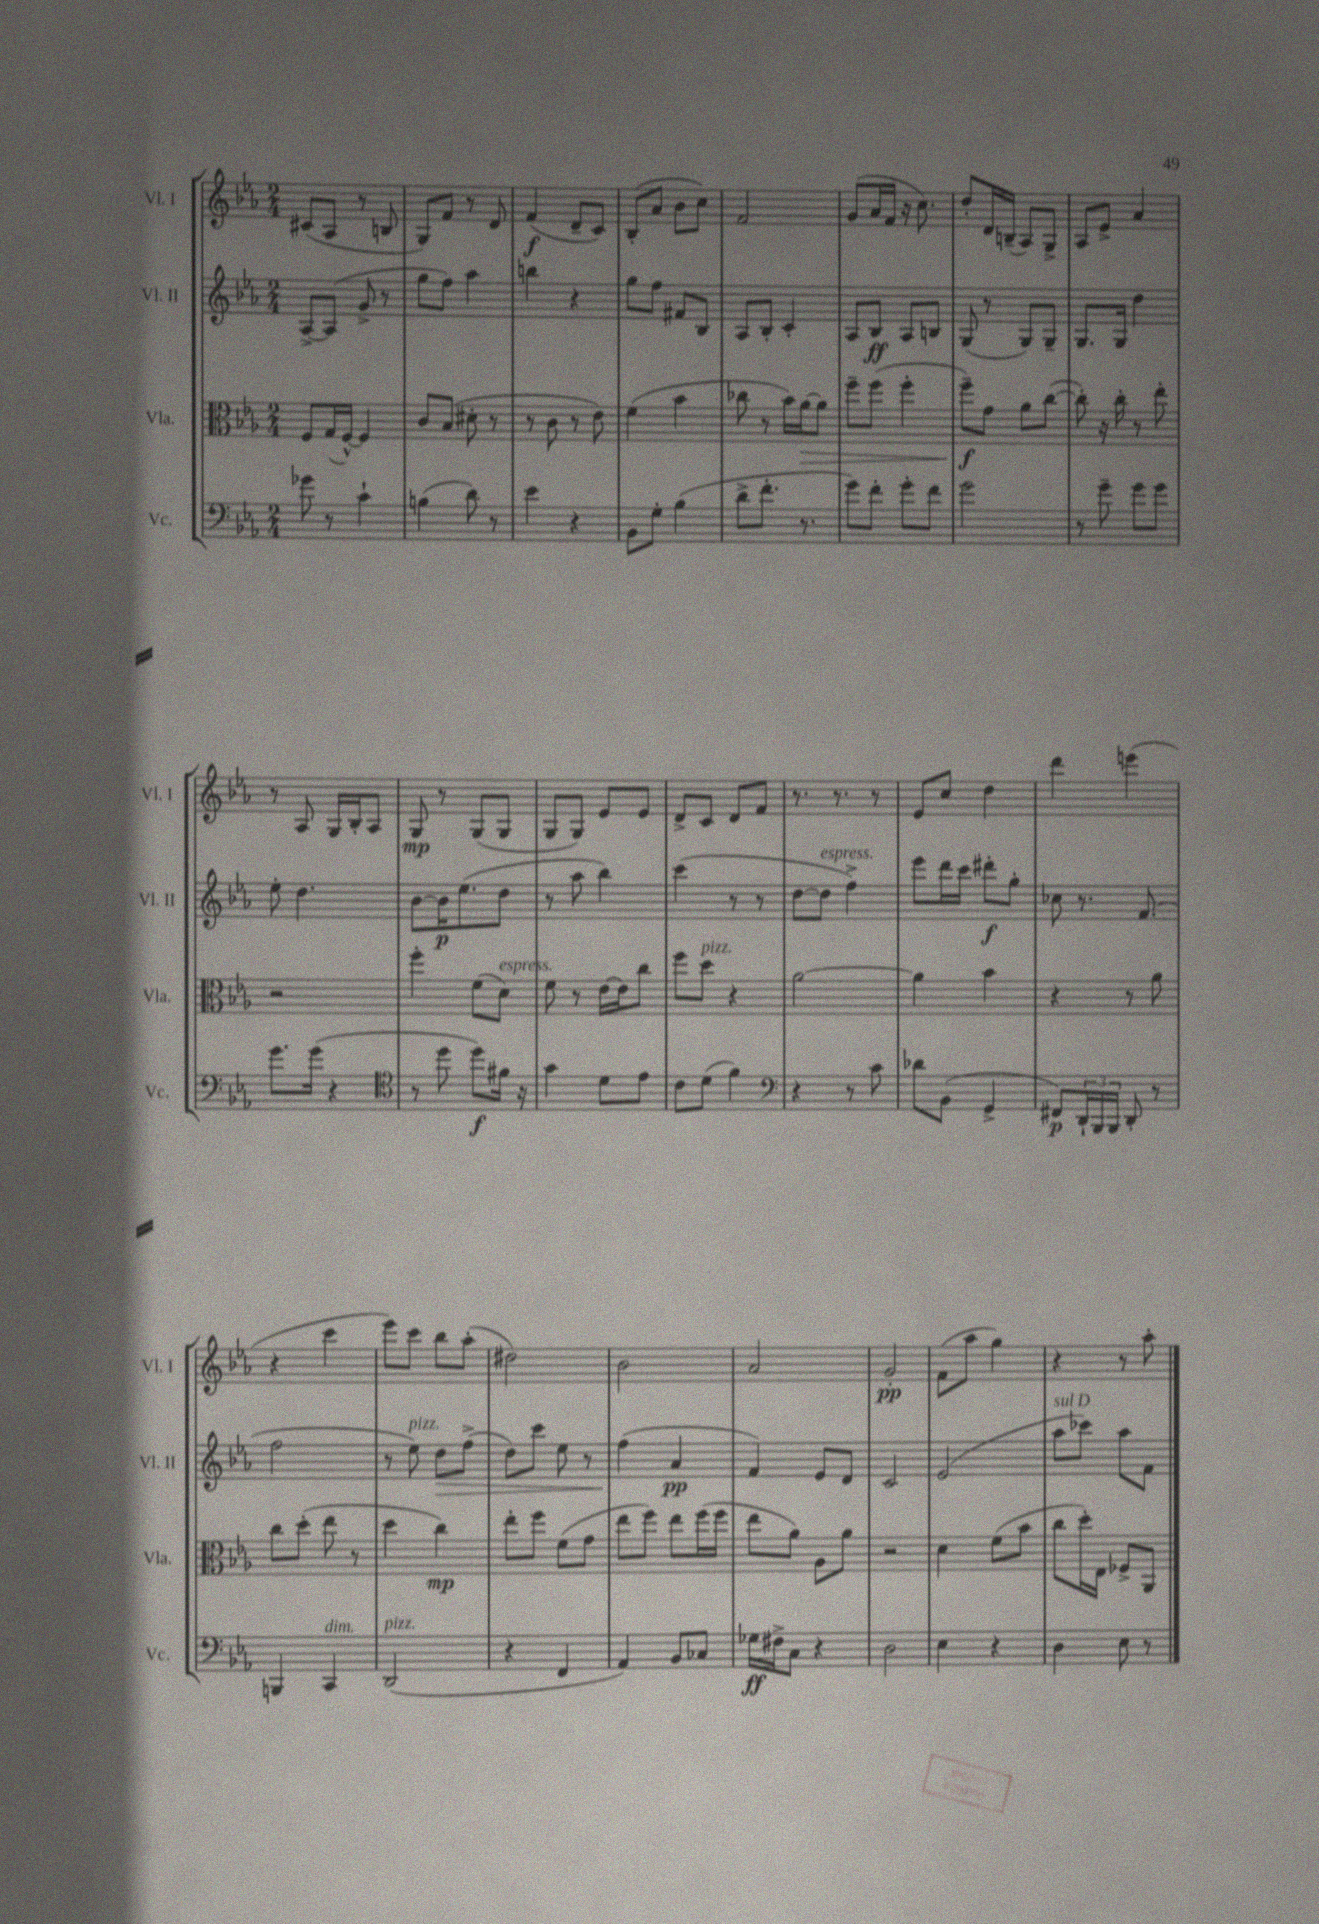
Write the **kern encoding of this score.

**kern	**dynam	**kern	**dynam	**kern	**dynam	**kern	**dynam
*part4	*part4	*part3	*part3	*part2	*part2	*part1	*part1
*staff4	*staff4	*staff3	*staff3	*staff2	*staff2	*staff1	*staff1
*I"Vc.	*	*I"Vla.	*	*I"Vl. II	*	*I"Vl. I	*
*I'Vc.	*	*I'Vla.	*	*I'Vl. II	*	*I'Vl. I	*
*clefF4	*	*clefC3	*	*clefG2	*	*clefG2	*
*k[b-e-a-]	*	*k[b-e-a-]	*	*k[b-e-a-]	*	*k[b-e-a-]	*
*M2/4	*	*M2/4	*	*M2/4	*	*M2/4	*
=15	=15	=15	=15	=15	=15	=15	=15
8g-X\	.	8F/L	.	[8A-^/L	.	(8c#X/L	.
8r	.	(16G/L	.	(8A-/J]	.	8A-/J	.
.	.	[16F^^/JJ)	.	.	.	.	.
4c`\	.	4F/]	.	8g^/	.	8r	.
.	.	.	.	8r	.	8Bn/	.
=16	=16	=16	=16	=16	=16	=16	=16
(4Bn\	.	8c/L	.	8gg\L	.	8G/L)	.
.	.	(8B-/J	.	8ff\J)	.	8f/J	.
8d\)	.	8d#X'\	.	4aa-\	.	8r	.
8r	.	8r	.	.	.	8d/	.
=17	=17	=17	=17	=17	=17	=17	=17
4e-\	.	8r	.	4bbn\	.	(4f/	f
.	.	8c\	.	.	.	.	.
4r	.	8r	.	4r	.	8d~/L	.
.	.	8e-\)	.	.	.	8c/J)	.
=18	=18	=18	=18	=18	=18	=18	=18
8BB-\L	.	(4f\	.	8gg\L	.	(8B-'/L	.
8G'\J	.	.	.	8ff\J	.	8a-/J	.
(4B-\	.	4b-\	.	8f#X/L	.	8b-\L	.
.	.	.	.	8B-/J	.	8cc\J)	.
=19	=19	=19	=19	=19	=19	=19	=19
8d^\L	.	8cc-X\	.	8A-/L	.	2f/	.
8.f'\J	.	8r	.	8B-'/J	.	.	.
.	.	16b-\LL)	.	4c'/	.	.	.
!	!	!	!LO:HP:b	!	!	!	!
8.r	.	[16a-\J	>	.	.	.	.
.	.	8a-\J]	.	.	.	.	.
=20	=20	=20	=20	=20	=20	=20	=20
8g\L)	.	8ff~\L	.	8A-/L	.	(8g/L	.
8f'\J	.	(8ff\J	.	8B-/J	ff	16a-/L	.
.	.	.	.	.	.	16f/JJ	.
8g'\L	.	4ff'\	.	8A-/L	.	16r	.
.	.	.	.	.	.	8.cc\)	.
8f\J	.	.	.	8Bn/J	.	.	.
=21	=21	=21	=21	=21	=21	=21	=21
2g\	.	8ff~\L)	f	(8G/	.	8dd'/L	.
.	.	8g\J	]	8r	.	16d/L	.
.	.	.	.	.	.	(16Bn~/JJ	.
.	.	8a-\L	.	8G/L)	.	8A-/L)	.
.	.	([8cc\J	.	8G~/J	.	8G^/J	.
=22	=22	=22	=22	=22	=22	=22	=22
8r	.	8cc'\])	.	8.G/L	.	8A-/L	.
8g~\	.	16r	.	.	.	8e-^/J	.
.	.	16cc'\	.	16G/Jk	.	.	.
8g\L	.	8r	.	4dd\	.	4a-/	.
8g\J	.	8ee-'\	.	.	.	.	.
!!LO:LB:g=z
=23	=23	=23	=23	=23	=23	=23	=23
8.g\L	.	2r	.	8ee-'\	.	8r	.
.	.	.	.	4.dd\	.	8A-/	.
(16g\Jk	.	.	.	.	.	.	.
4r	.	.	.	.	.	16G/LL	.
.	.	.	.	.	.	16B-'/J	.
.	.	.	.	.	.	8A-/J	.
=24	=24	=24	=24	=24	=24	=24	=24
*clefC4	*	*	*	*	*	*	*
8r	.	4ff'\	.	[8b-\L	.	8G/	mp
8dd\	.	.	.	16b-\K]	p	8r	.
.	.	.	.	(8.ee-\	.	.	.
8dd\L)	f	(8f\L	.	.	.	(8G/L	.
!	!	!LO:TX:a:i:t=espress.	!	!	!	!	!
16f#X\Jk	.	8d\J)	.	8dd\J	.	8G/J	.
16r	.	.	.	.	.	.	.
=25	=25	=25	=25	=25	=25	=25	=25
4g\	.	8f\	.	8r	.	8G/L	.
.	.	8r	.	8aa-\	.	8G/J)	.
8d\L	.	[16e-\LL	.	4bb-\)	.	8e-/L	.
.	.	16e-\J]	.	.	.	.	.
8e-\J	.	8cc\J	.	.	.	8e-/J	.
=26	=26	=26	=26	=26	=26	=26	=26
8c\L	.	8ff\L	.	(4ccc\	.	8d^/L	.
!	!	!LO:TX:a:i:t=pizz.	!	!	!	!	!
(8d\J	.	8dd\J	.	.	.	8c/J	.
4f\)	.	4r	.	8r	.	8d/L	.
.	.	.	.	8r	.	8f/J	.
=27	=27	=27	=27	=27	=27	=27	=27
*clefF4	*	*	*	*	*	*	*
4r	.	[2a-\	.	[8dd\L	.	8.r	.
!	!	!	!	!LO:TX:a:i:t=espress.	!	!	!
.	.	.	.	8dd\J]	.	.	.
.	.	.	.	.	.	8.r	.
8r	.	.	.	4ff^\)	.	.	.
8c\	.	.	.	.	.	8r	.
=28	=28	=28	=28	=28	=28	=28	=28
8d-X\L	.	4a-\]	.	8eee-\L	.	8e-/L	.
(8BB-\J	.	.	.	16ddd\L	.	8cc/J	.
.	.	.	.	16ccc\JJ	.	.	.
4GG^/	.	4b-\	.	8ddd#X'\L	f	4dd\	.
.	.	.	.	8gg'\J	.	.	.
=29	=29	=29	=29	=29	=29	=29	=29
8FF#X/L)	p	4r	.	8cc-X\	.	4ddd\	.
24DD`/L	.	.	.	8.r	.	.	.
24BBB-/	.	.	.	.	.	.	.
24BBB-/JJ	.	.	.	.	.	.	.
8DD'/	.	8r	.	.	.	(4eeen\	.
.	.	.	.	(8.f/	.	.	.
8r	.	8a-\	.	.	.	.	.
!!LO:LB:g=z
=30	=30	=30	=30	=30	=30	=30	=30
4BBBn/	.	8cc\L	.	2ff\	.	4r	.
.	.	(8dd'\J	.	.	.	.	.
!LO:TX:a:i:t=dim.	!	!	!	!	!	!	!
4CC/	.	8ee-\	.	.	.	4ccc\	.
.	.	8r	.	.	.	.	.
=31	=31	=31	=31	=31	=31	=31	=31
!LO:TX:a:i:t=pizz.	!	!	!	!	!	!	!
(2DD/	.	4dd\	.	8r	.	8eee-\L)	.
!	!	!	!	!LO:TX:a:i:t=pizz.	!	!	!
.	.	.	.	8ee-\)	.	8ccc\J	.
!	!	!	!	!	!LO:HP:b	!	!
.	.	4cc\)	mp	8dd\L	>	8bb-\L	.
.	.	.	.	(8ff^\J	.	(8aa-'\J	.
=32	=32	=32	=32	=32	=32	=32	=32
4r	.	8ee-'\L	.	8dd\L)	.	2dd#X\)	.
.	.	8ff\J	.	8ccc\J	.	.	.
4FF/	.	(8f\L	.	8ee-\	.	.	.
.	.	8g\J	.	8r	.	.	.
=33	=33	=33	=33	=33	=33	=33	=33
4AA-/)	.	8ee-\L	.	(4ff\	.	2b-\	.
.	.	8ff\J)	.	.	.	.	.
8BB-/L	.	8ee-\L	.	4a-/	] pp	.	.
8C-X/J	.	(16ff\L	.	.	.	.	.
.	.	16ff\JJ	.	.	.	.	.
=34	=34	=34	=34	=34	=34	=34	=34
16G-X\LL	ff	8ee-\L	.	4f/)	.	2a-/	.
16F#X^\J	.	.	.	.	.	.	.
8C\J	.	8a-\J)	.	.	.	.	.
4r	.	8A-\L	.	8e-/L	.	.	.
.	.	8a-\J	.	8d/J	.	.	.
=35	=35	=35	=35	=35	=35	=35	=35
2D\	.	2r	.	2c/	.	2g'/	pp
=36	=36	=36	=36	=36	=36	=36	=36
4E-\	.	4d\	.	(2e-/	.	(8f\L	.
.	.	.	.	.	.	8aa-\J	.
4r	.	(8f\L	.	.	.	4gg\)	.
.	.	8b-\J	.	.	.	.	.
=37	=37	=37	=37	=37	=37	=37	=37
!	!	!	!	!LO:TX:a:i:t=sul D	!	!	!
4D\	.	8cc\L	.	8aa-\L	.	4r	.
.	.	16dd'\L)	.	8ccc-X\J)	.	.	.
.	.	16E-\JJ	.	.	.	.	.
8E-\	.	8F-X^/L	.	8aa-\L	.	8r	.
8r	.	8AA-/J	.	8f\J	.	8aa-'\	.
==	==	==	==	==	==	==	==
*-	*-	*-	*-	*-	*-	*-	*-
